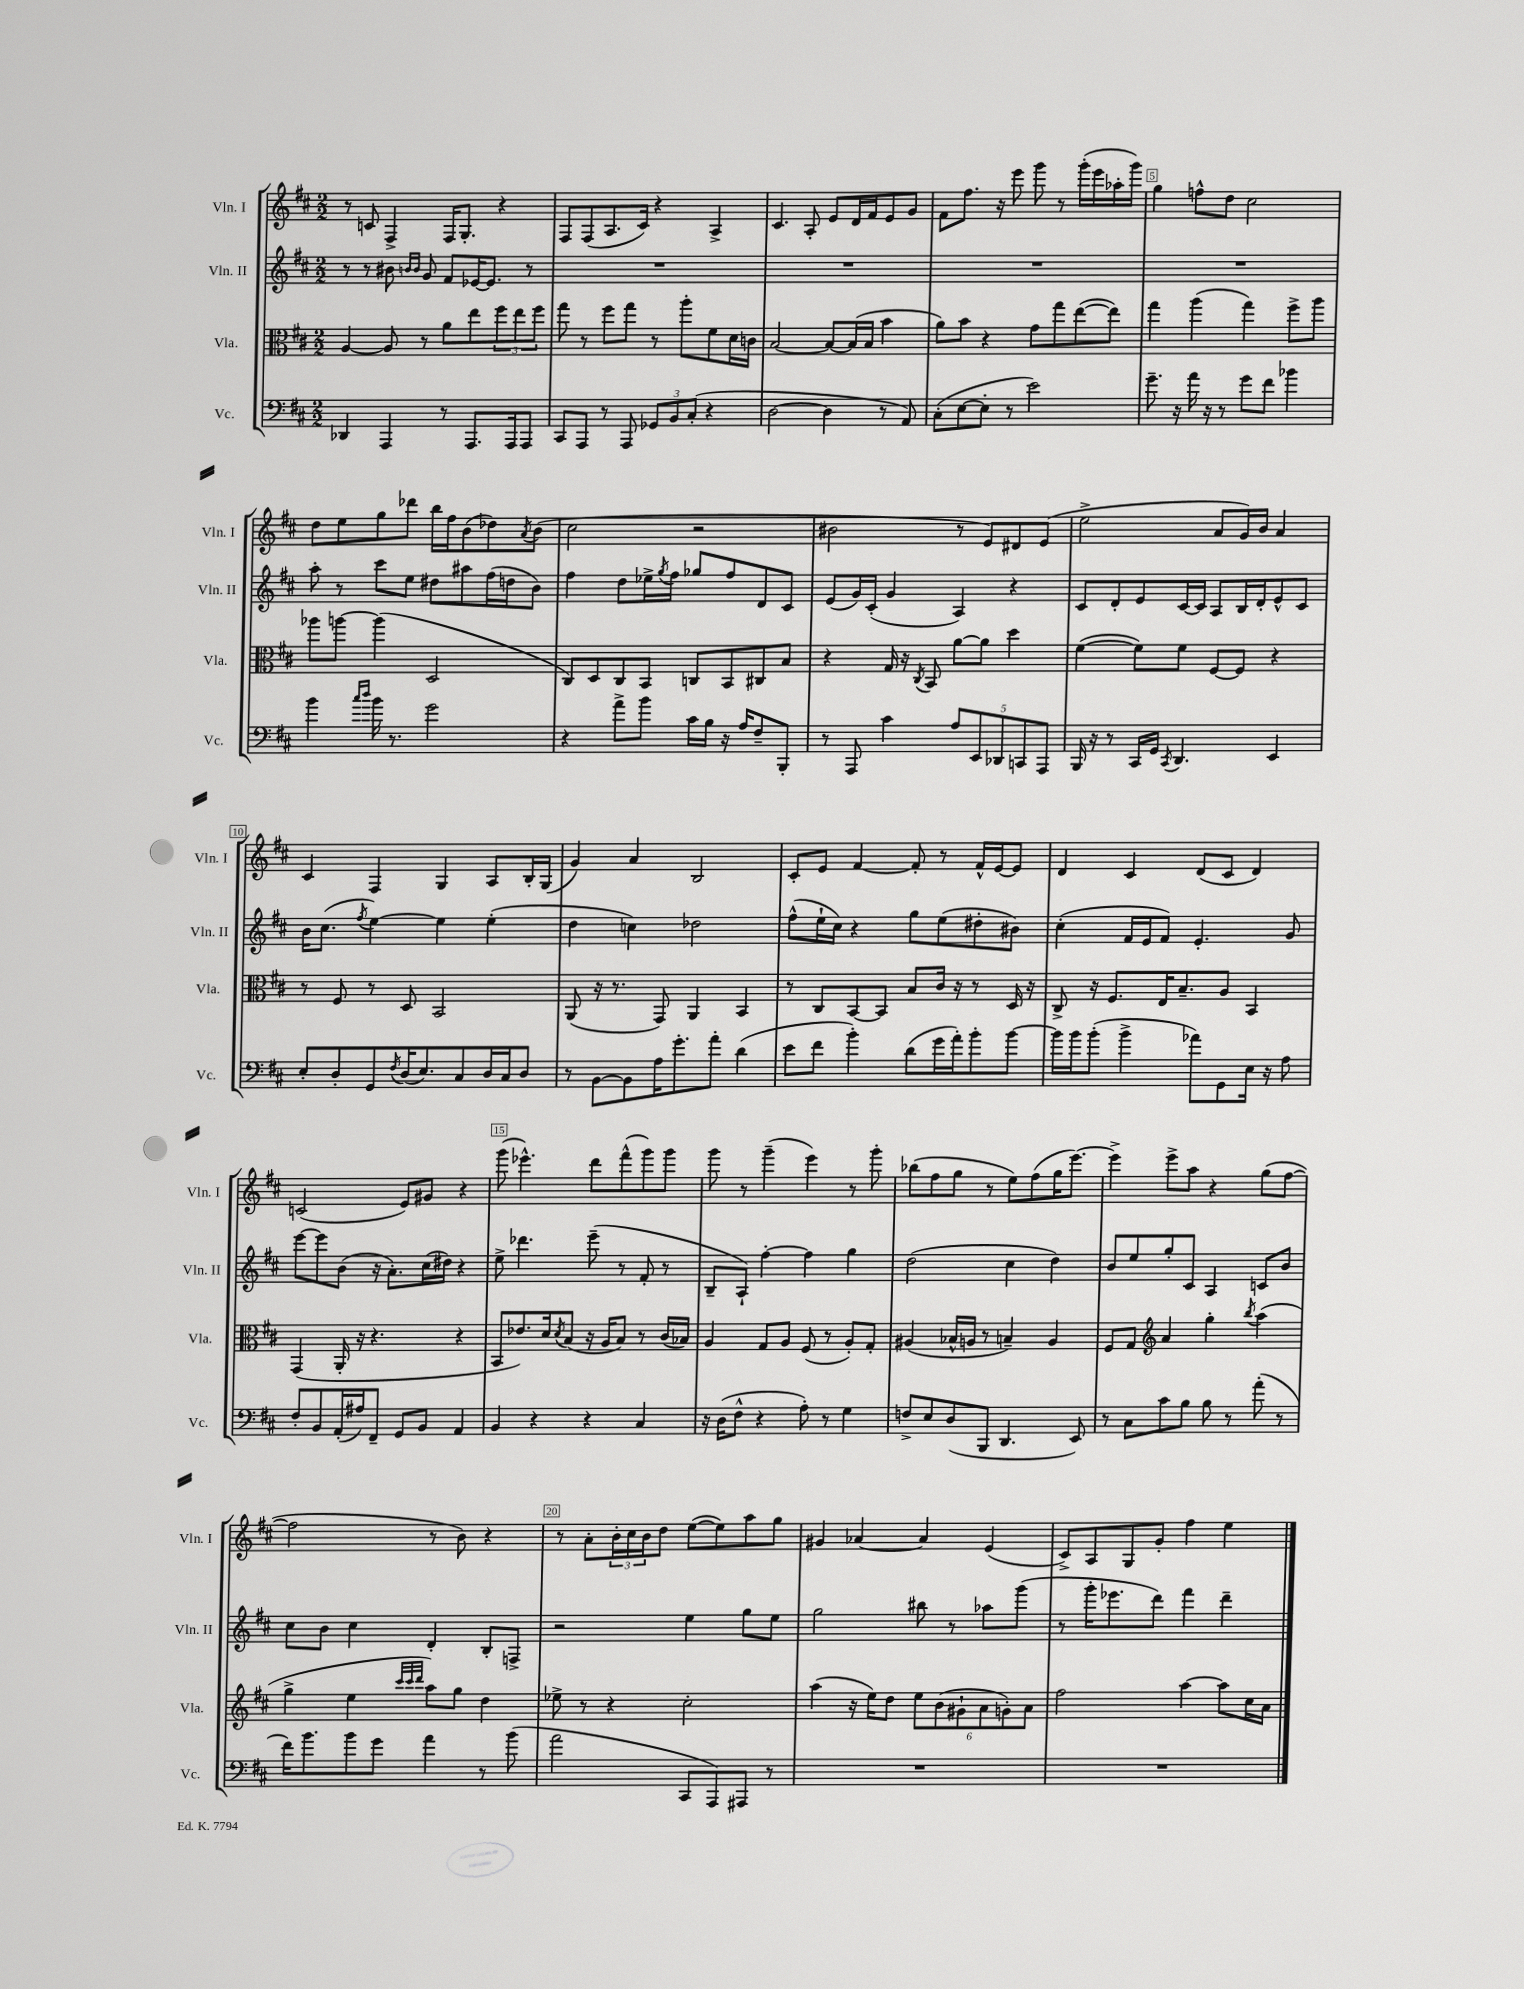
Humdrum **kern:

**kern	**kern	**kern	**kern
*staff4	*staff3	*staff2	*staff1
*clefF4	*clefC3	*clefG2	*clefG2
*k[f#c#]	*k[f#c#]	*k[f#c#]	*k[f#c#]
*M2/2	*M2/2	*M2/2	*M2/2
4DD-	[4A	8r	8r
.	.	8r	8c
4AAA	8A]	8b#	4F#^
.	.	16qqb	.
.	.	16qqb	.
.	8r	8g	.
8r	8a	8f#	16F#
.	.	.	8.G'
8.AAA	8ee	[16e-	.
.	.	8.e-]	.
.	12ff#	.	4r
16AAA	.	.	.
.	12ee	.	.
8AAA	.	8r	.
.	12ff#	.	.
=	=	=	=
8CC#	8gg	1r	8F#
8AAA	8r	.	(8F#
8r	8ff#	.	8.A
8AAA	8gg	.	.
.	.	.	16c#)
12GG-	8r	.	4r
12BB	.	.	.
.	8aa'	.	.
(12C#'	.	.	.
4r	8f#	.	4A^
.	16d	.	.
.	16c	.	.
=	=	=	=
[2D	[2B	1r	4.c#
.	.	.	8A'
4D]	8B_	.	8e
.	(16B]	.	16d
.	16B	.	16f#
8r	4b	.	8e
8AA)	.	.	8g
=	=	=	=
(8C#'	8a)	1r	8f#
[8E	8b	.	8.ff#
8E']	4r	.	.
.	.	.	16r
8r	.	.	8eee
2e)	8g	.	8ggg
.	8gg	.	8r
.	([8ee	.	(16ggg'
.	.	.	16eee
.	8ee])	.	16aa-'
.	.	.	16ggg)
=	=	=	=
8.g~	4gg	1r	4gg
16r	.	.	.
16a	(4aa	.	8ff^^
16r	.	.	.
8r	.	.	8dd
8g	4gg)	.	2cc#
8f#	.	.	.
4b-	8ff#^	.	.
.	8aa	.	.
=	=	=	=
4b	8aa-	8aa'	8dd
.	[8aa	8r	8ee
16qqcc#	.	.	.
16qqdd	.	.	.
16b	(4aa]	8ccc#	8gg
8.r	.	.	.
.	.	8ee	8ddd-
2g	2D	8dd#	16bb
.	.	.	16ff#
.	.	8aa#	(8b
.	.	(16ff#	8dd-)
.	.	16dd	.
.	.	.	8qa
.	.	8b)	(8b
=	=	=	=
4r	8C#)	4ff#	2cc#
.	8D	.	.
8a^	8C#	8dd	.
8b	8BB	16ee-^	.
.	.	8qgg	.
.	.	16ff#	.
16c#	8C	8gg-	2r
16B	.	.	.
16r	8BB	8ff#	.
16A	.	.	.
8F#~	8C#	8d	.
8BBB'	8B	8c#	.
=	=	=	=
8r	4r	(8e	2b#
8AAA	.	16g)	.
.	.	(16c#'	.
4c#	16G	4g	.
.	16r	.	.
.	8qC#	.	.
.	8BB	.	.
10A	[8a	4A)	8r
10EE	.	.	.
.	8a]	.	8e)
10DD-	.	.	.
.	4dd	4r	8d#
10CC	.	.	.
.	.	.	(8e
10AAA	.	.	.
=	=	=	=
16BBB	([4f#	8c#	2ee^
16r	.	.	.
8r	.	8d'	.
16CC#	8f#])	8e	.
16GG	.	.	.
8qCC#	.	.	.
4.DD	8f#	[16c#	.
.	.	16c#]	.
.	[8F#	8A	8a
.	8F#]	16B	16g)
.	.	16d'	16b
4EE	4r	8e^^	4a
.	.	8c#	.
=	=	=	=
8E'	8r	16b	4c#
.	.	(8.cc#	.
8D'	8F#	.	.
.	.	8qff#	.
8GG	8r	[4ee)	4F#
8qF#	.	.	.
(16D	8D	.	.
8.E)	.	.	.
.	2BB	4ee]	4G
8C#	.	.	.
16D	.	(4ee'	8A
16C#	.	.	.
8D	.	.	16B'
.	.	.	(16G
=	=	=	=
8r	(8AA	4dd	4g)
[8BB	16r	.	.
.	8.r	.	.
8BB]	.	4cc)	4a
16A	8GG)	.	.
8.g'	.	.	.
.	4AA	2dd-	2B
8a'	.	.	.
(4d	4BB	.	.
=	=	=	=
8e	8r	(8ff#^^	8c#'
8f#	8C#	16ee`	8e
.	.	16cc#)	.
4b')	[8BB	4r	[4f#
.	8BB]	.	.
(8d	8B	8gg	8f#']
16g	16c#	(8ee	8r
16a')	16r	.	.
8b'	8r	8dd#'	16f#^^
.	.	.	[16e
[8b	16D	8b#)	8e]
.	16r	.	.
=	=	=	=
16b]	8C#^	(4cc#'	4d
16b	.	.	.
(8b'	16r	.	.
.	8.F#	.	.
4b^	.	16f#	4c#
.	.	16e	.
.	16E	8f#)	.
.	8.B~	.	.
8a-)	.	4.e'	(8d
8GG	8A	.	8c#
16E	4BB	.	4d)
16r	.	.	.
8A	.	8g	.
=	=	=	=
8F#'	(4GG	[8eee	(2c
8BB	.	8eee]	.
(16AA'	16AA'	(8b	.
16A#)	16r	.	.
8FF#~	4.r	16r	.
.	.	8.a')	.
8GG	.	.	8e)
8BB	.	(16cc#	8g#
.	.	16dd#)	.
4AA	4r	4r	4r
=	=	=	=
4BB	8BB	8ee^	(8ggg
.	8.e-)	4.ddd-	4.eee-^^)
4r	.	.	.
.	16d	.	.
.	8qd	.	.
.	(8B	.	.
4r	16r	(8eee~	8ddd
.	16A	.	.
.	8B)	8r	(8fff#^^
4C#	8r	8f#'	8ggg)
.	(16c#	8r	8ggg
.	16B-)	.	.
=	=	=	=
16r	4A	8B~	8ggg
(16D	.	.	.
8F#^^	.	8A`)	8r
4r	8G	[4ff#'	(4ggg~
.	8A	.	.
8A')	(8F#	4ff#]	4eee)
8r	8r	.	.
4G	8A')	4gg	8r
.	8G'	.	8ggg'
=	=	=	=
8F^	(4A#	(2dd	(8bb-
8E	.	.	8ff#
(8D	16B-^^	.	8gg
.	16A	.	.
8BBB	8r	.	8r
4.DD	4B~)	4cc#	8ee)
.	.	.	(8ff#
.	4A	4dd)	16gg
.	.	.	[8.eee)
8EE)	.	.	.
=	=	=	=
8r	8F#	8b	4eee^]
8C#	8G	8ee	.
*	*clefG2	*	*
8c#	4a	8gg'	8eee^
8B	.	8c#	8aa
8B	4gg'	4A	4r
8r	.	.	.
.	8qbb	.	.
(8a'	(4aa	8c	(8gg
8r	.	8b	[8ff#
=	=	=	=
16f#)	4gg^	8cc#	2ff#]
8.b	.	.	.
.	.	8b	.
8b	4ee	4cc#	.
8g	.	.	.
.	32qqccc#	.	.
.	32qqccc#	.	.
.	32qqddd	.	.
4a	8aa)	4d'	8r
.	8gg	.	8b)
8r	4dd	8B'	4r
(8b	.	8F^	.
=	=	=	=
2a	8ee-^	2r	8r
.	8r	.	8a'
.	4r	.	24b'
.	.	.	24cc#
.	.	.	24b
.	.	.	8dd
8CC#	2cc#'	4ee	([8ee
8AAA)	.	.	8ee])
8AAA#	.	8gg	8aa
8r	.	8ee	8gg
=	=	=	=
1r	(4aa	2gg	4g#
.	16r	.	[4a-
.	16ee)	.	.
.	8dd	.	.
.	12ee	8bb#	4a-]
.	(12b	.	.
.	.	8r	.
.	12g#`	.	.
.	12a	8aa-	(4e
.	12g')	.	.
.	.	(8ggg	.
.	12a	.	.
=	=	=	=
1r	2ff#	8r	8c#^)
.	.	16ggg'	8A
.	.	8.eee-	.
.	.	.	8G
.	.	8ddd)	8g'
.	[4aa	4fff#	4ff#
.	8aa]	4ddd~	4ee
.	16cc#	.	.
.	16a	.	.
==	==	==	==
*-	*-	*-	*-
